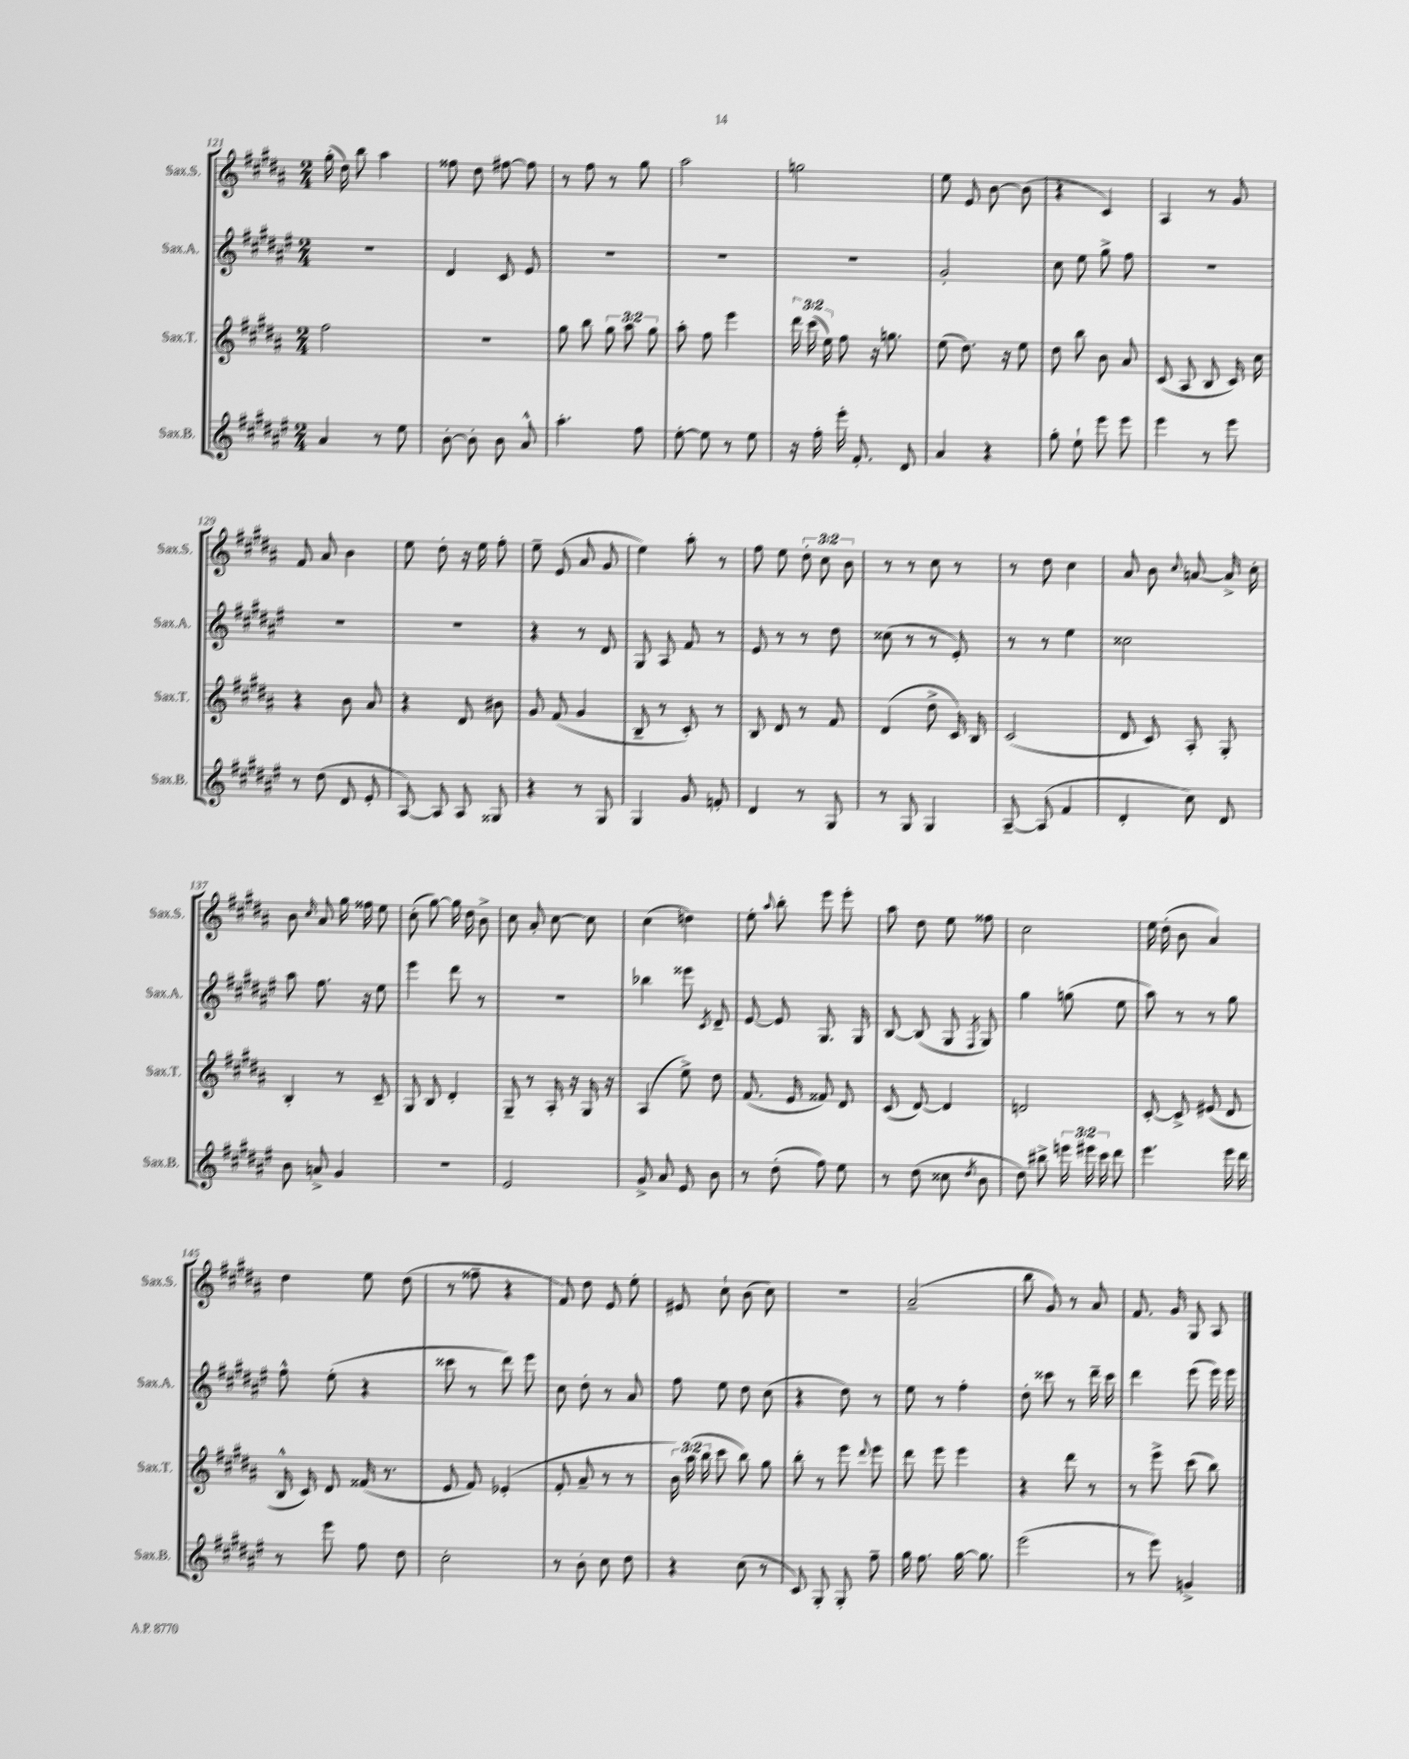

**kern	**kern	**kern	**kern
*staff4	*staff3	*staff2	*staff1
*clefG2	*clefG2	*clefG2	*clefG2
*k[f#c#g#d#a#e#]	*k[f#c#g#d#a#]	*k[f#c#g#d#a#e#]	*k[f#c#g#d#a#]
*M2/4	*M2/4	*M2/4	*M2/4
4a#	2ff#	2r	(16gg#'
.	.	.	16dd#)
.	.	.	8bb
8r	.	.	4aa#
8ee#	.	.	.
=	=	=	=
[8b'	2r	4d#	8ff##
8b']	.	.	8dd#
8b	.	8c#	[8ff#
8a#^^	.	8e#	8ff#]
=	=	=	=
4.aa#'	8gg#	2r	8r
.	8bb	.	8ff#
.	12gg#	.	8r
.	12aa#	.	.
8ff#	.	.	8gg#
.	12gg#	.	.
=	=	=	=
[8ee#'	8aa#'	2r	2aa#
8ee#]	8ff#	.	.
8r	4eee	.	.
8ee#	.	.	.
=	=	=	=
16r	24ddd#	2r	2gg
.	(24ccc#	.	.
16ff#'	.	.	.
.	24ee)	.	.
16eee#'	8ff#	.	.
8.f#'	.	.	.
.	16r	.	.
.	8.gg	.	.
8d#	.	.	.
=	=	=	=
4a#	(8ee	2g#'	8ee
.	8.dd#)	.	8e
4r	.	.	[8b
.	16r	.	.
.	8ee	.	(8b]
=	=	=	=
8gg#'	8dd#	8cc#	4r
8ee#`	8bb	8ee#	.
8eee#	8b	8gg#^	4c#)
8eee#	8a#	8ff#	.
=	=	=	=
4eee#	(8c#	2r	4A#
.	8A#	.	.
8r	8B	.	8r
8eee#	16c#)	.	8g#
.	16cc#	.	.
=	=	=	=
8r	4r	2r	8f#
(8dd#	.	.	8a#
8d#	8b	.	4b
8e#'	8a#	.	.
=	=	=	=
[8A#)	4r	2r	8ee
8A#]	.	.	8dd#'
8A#	8d#	.	16r
.	.	.	16ee
8G##	8b#	.	8ff#'
=	=	=	=
4r	8g#	4r	8ee~
.	(8f#	.	(8e
8r	4g#	8r	8a#
8G#	.	8d#	8g#
=	=	=	=
4G#	8B~	8G#	4ee)
.	8r	8A#	.
8g#	8c#')	8f#	8aa#'
8f'	8r	8r	8r
=	=	=	=
4d#	8B	8e#	8ff#
.	8d#	8r	8ee
8r	8r	8r	12dd#'
.	.	.	12cc#
8G#	8f#	8dd#	.
.	.	.	12b
=	=	=	=
8r	(4d#	(8cc##	8r
8G#	.	8r	8r
4G#	8dd#^	8r	8cc#
.	16c#)	8e#')	8r
.	16B	.	.
=	=	=	=
[8A#~	(2c#	8r	8r
(8A#]	.	8r	8dd#
4f#	.	4ee#	4cc#
=	=	=	=
4d#'	8d#	2cc##	8a#
.	8c#)	.	8b
.	.	.	8qqcc#
8cc#)	8A#'	.	[8a
8d#	8G#'	.	16a^]
.	.	.	16cc#'
=	=	=	=
8b	4B'	8aa#	8b
.	.	.	16qqcc#
8a^	.	8.ff#	8a#
4g#	8r	.	16gg#
.	.	16r	16ff##
.	8c#~	8ee#	8ee
=	=	=	=
2r	8G#	4eee#	(8cc#'
.	8B	.	[8gg#)
.	4d#'	8ddd#	16gg#]
.	.	.	16dd#
.	.	8r	8b^
=	=	=	=
2e#	8G#~	2r	8cc#
.	8r	.	8a#'
.	16A#'	.	[8cc#
.	16r	.	.
.	16G#	.	8cc#]
.	16r	.	.
=	=	=	=
8g#^	(4A#	4bb-	(4cc#
8a#	.	.	.
8e#	8ee^)	8eee##	4dd)
.	.	8qc#	.
8b	8dd#	8d#~	.
=	=	=	=
8r	(8.f#	[8e#	8ee'
.	.	.	8qqaa#
(8dd#'	.	8e#]	8bb'
.	16e	.	.
8ff#)	8f##)	8.G#	8eee
8ee#	8d#	.	8eee'
.	.	16G#	.
=	=	=	=
8r	(8c#	[8B	8aa#
(8dd#	[8d#)	(8B]	8dd#
8cc##	4d#]	8G#	8ee
8qdd#	.	8qF#	.
8b	.	8G#)	8ff##
=	=	=	=
8dd#)	2d	4gg#	2cc#
8bb#^	.	.	.
24eee	.	(8gg	.
24eee#	.	.	.
24ccc#	.	.	.
8ddd#	.	8ee#	.
=	=	=	=
4.eee#	[8c#'	8aa#)	16ee
.	.	.	(16dd#'
.	8c#^]	8r	8b
.	(8e#	8r	4a#)
16eee#	8d#	8gg#	.
16ddd#	.	.	.
=	=	=	=
8r	16B^^	8ff#^^	4dd#
.	16c#)	.	.
8eee#	8d#	(8ee#'	.
8ff#	(16f##	4r	8ee
.	8.r	.	.
8dd#	.	.	(8dd#
=	=	=	=
2cc#'	8e	8ccc##	8r
.	8f#)	8r	8ff##~
.	(4e-'	8ddd#)	4r
.	.	8eee#	.
=	=	=	=
8r	8f#'	8cc#	8f#)
8b'	8a#~	8dd#'	8dd#
8cc#	8r	8r	8e
8dd#	8r	8a#	8ee'
=	=	=	=
4r	24b)	8ff#	8e#
.	(24aa#	.	.
.	24bb	.	.
.	8ccc#	8ee#	8cc#`
(8cc#	8bb)	8dd#	(8b
8r	8gg#	(8cc#	8cc#)
=	=	=	=
8c#)	8bb'	4r	2r
8G#'	8r	.	.
8G#'	8eee	8dd#)	.
.	8qqddd#	.	.
8ff#~	8eee	8r	.
=	=	=	=
16gg#	8ddd#	8ee#	(2a#~
8.ff#	.	.	.
.	8eee	8r	.
[16gg#	4eee	4ff#'	.
8.gg#]	.	.	.
=	=	=	=
(2eee#	4r	8dd#'	8bb
.	.	8ccc##	8g#)
.	8ddd#	8r	8r
.	8r	16ddd#~	8a#
.	.	16ccc##	.
=	=	=	=
8r	8r	4ddd#	8.f#
8eee#)	8eee^	.	.
.	.	.	16g#
4g^	(8ccc#	(8eee#	8G#
.	8bb)	16eee#)	8A#
.	.	16eee#	.
==	==	==	==
*-	*-	*-	*-
